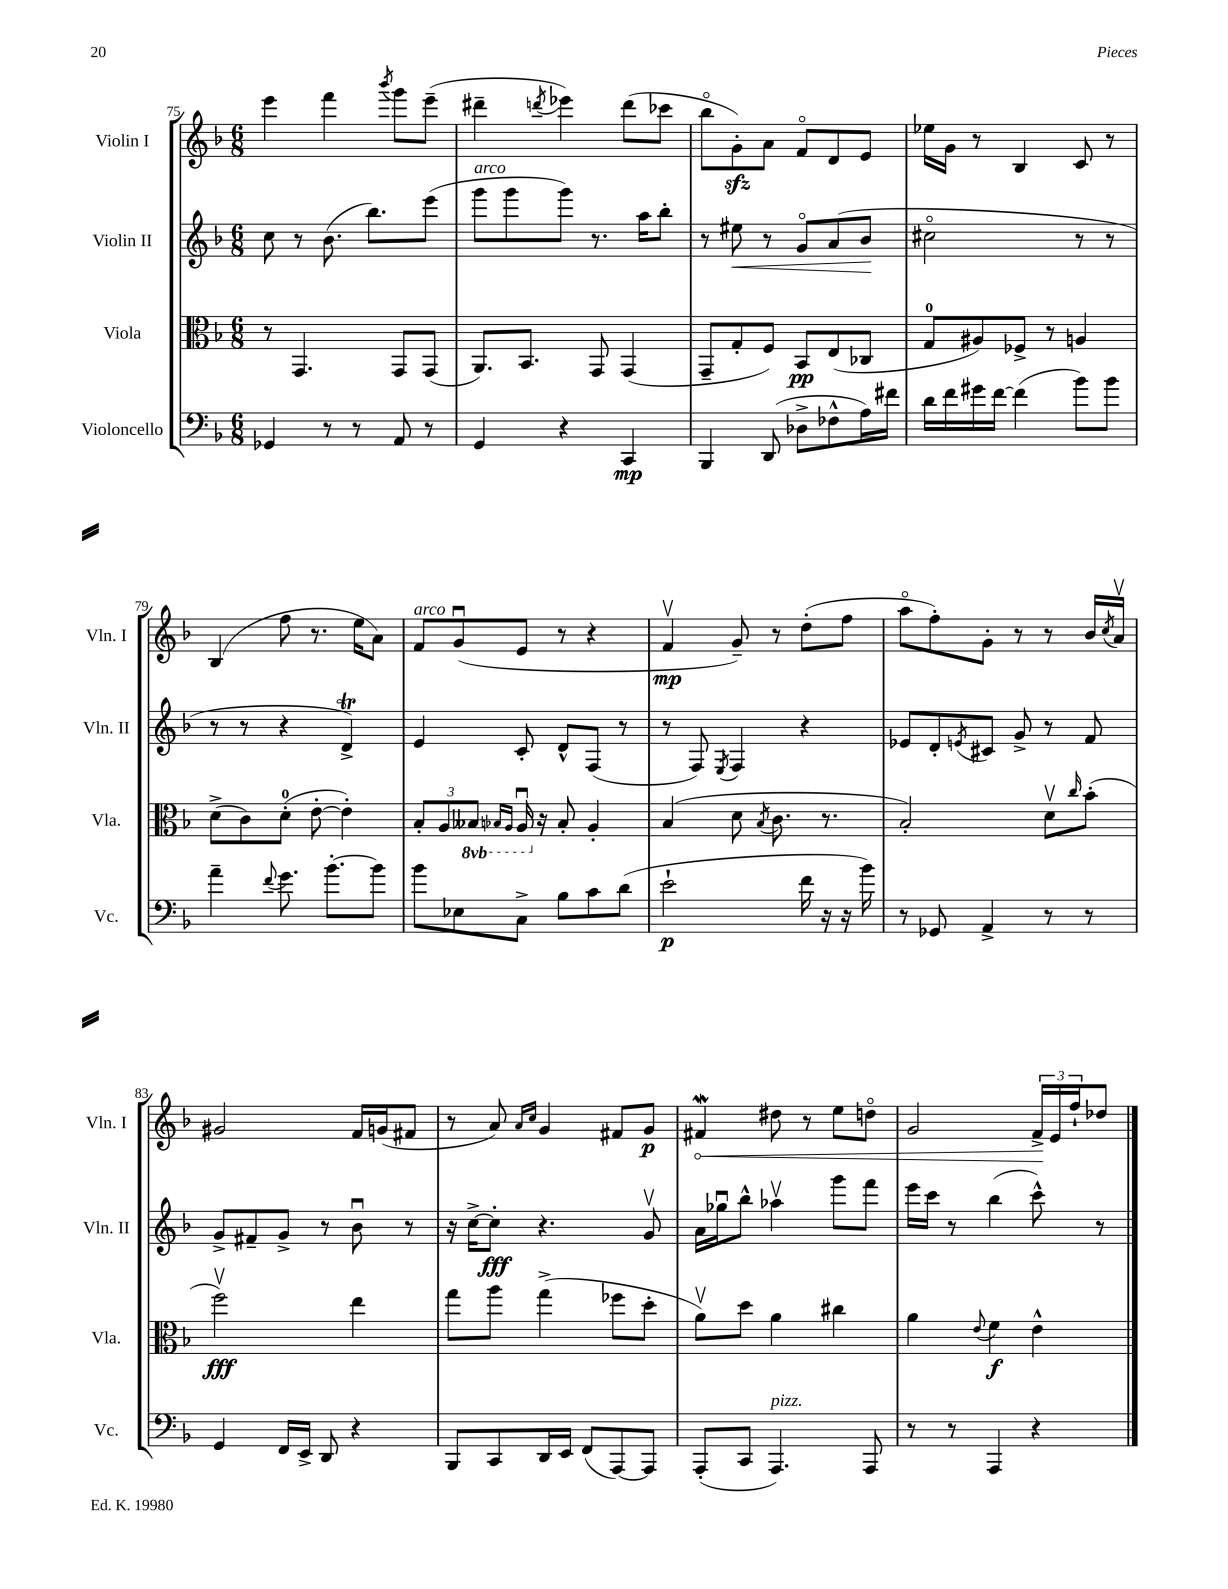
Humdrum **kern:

**kern	**dynam	**kern	**dynam	**kern	**dynam	**kern	**dynam
*part4	*part4	*part3	*part3	*part2	*part2	*part1	*part1
*staff4	*staff4	*staff3	*staff3	*staff2	*staff2	*staff1	*staff1
*I"Violoncello	*	*I"Viola	*	*I"Violin II	*	*I"Violin I	*
*I'Vc.	*	*I'Vla.	*	*I'Vln. II	*	*I'Vln. I	*
*clefF4	*	*clefC3	*	*clefG2	*	*clefG2	*
*k[b-]	*	*k[b-]	*	*k[b-]	*	*k[b-]	*
*M6/8	*	*M6/8	*	*M6/8	*	*M6/8	*
=75	=75	=75	=75	=75	=75	=75	=75
4GG-X/	.	8r	.	8cc\	.	4eee\	.
.	.	4.GG/	.	8r	.	.	.
8r	.	.	.	(8.b-\	.	4fff\	.
8r	.	.	.	.	.	.	.
.	.	.	.	8.bb-\L)	.	.	.
.	.	.	.	.	.	8qbbb-/	.
8AA/	.	8GG/L	.	.	.	8ggg\L	.
8r	.	(8GG/J	.	(8eee\J	.	(8eee~\J	.
=76	=76	=76	=76	=76	=76	=76	=76
!	!	!	!	!LO:TX:a:i:t=arco	!	!	!
4GG/	.	8.AA/L)	.	8ggg\L	.	4ddd#X~\	.
.	.	.	.	8ggg\	.	.	.
.	.	8.BB-/J	.	.	.	.	.
.	.	.	.	.	.	8qdddn/	.
4r	.	.	.	8ggg\J)	.	4eee-X\)	.
.	.	8GG/	.	8.r	.	.	.
4CC/	mp	(4GG/	.	.	.	(8ddd\L	.
.	.	.	.	16aa\KL	.	.	.
.	.	.	.	8bb-'\J	.	8ccc-X\J	.
=77	=77	=77	=77	=77	=77	=77	=77
4BBB-/	.	8GG~/L	.	8r	.	8bb-\L	.
!	!	!	!	!	!LO:HP:b	!	!
.	.	8G'/	.	8ee#X\	<	8gzz'\)	.
(8DD/	.	8F/J)	.	8r	.	8a\J	.
8D-X^\L	.	8BB-/L	pp	8g/L	.	8f/L	.
8F-X^^\	.	(8E/	.	(8a/	.	8d/	.
16A\L)	.	8C-X/J	.	8b-/J	.	8e/J	.
16f#X\JJ	.	.	.	.	.	.	.
.	.	.	.	.	[	.	.
=78	=78	=78	=78	=78	=78	=78	=78
16d\LL	.	8G/L	.	2cc#X\	.	16ee-X\LL	.
16f\	.	.	.	.	.	16g\JJ	.
16g#X\	.	8A#X/)	.	.	.	8r	.
[16f\JJ	.	.	.	.	.	.	.
(4f\]	.	8F-X^/J	.	.	.	4B-/	.
.	.	8r	.	.	.	.	.
8b-\L)	.	4An/	.	8r	.	8c/	.
8b-\J	.	.	.	8r	.	8r	.
!!LO:LB:g=z
=79	=79	=79	=79	=79	=79	=79	=79
4a~\	.	(8d^\L	.	8r	.	(4B-/	.
.	.	8c\)	.	8r	.	.	.
8qqf/	.	.	.	.	.	.	.
8.g\	.	(8d'\J	.	4r	.	8ff\	.
.	.	[8e'\	.	.	.	8.r	.
[8.b-'\L	.	.	.	.	.	.	.
.	.	4e'\])	.	4dT^/)	.	.	.
.	.	.	.	.	.	16ee\KL	.
8b-\J]	.	.	.	.	.	8a\J)	.
=80	=80	=80	=80	=80	=80	=80	=80
!	!	!	!	!	!	!LO:TX:a:i:t=arco	!
8b-\L	.	12B-'/L	.	4e/	.	8f/L	.
.	.	12A/	.	.	.	.	.
8E-X\	.	.	.	.	.	(8gu/	.
*	*	*8ba	*	*	*	*	*
.	.	12BB--X/J	.	.	.	.	.
.	.	16qqBB-X/LL	.	.	.	.	.
.	.	16qqAA/JJ	.	.	.	.	.
8C^\J	.	16AAu/	.	8c'/	.	8e/J	.
*	*	*X8ba	*	*	*	*	*
.	.	16r	.	.	.	.	.
8B-\L	.	8B-'/	.	8d^^/L	.	8r	.
8c\	.	4A'/	.	(8F/J	.	4r	.
(8d\J	.	.	.	8r	.	.	.
=81	=81	=81	=81	=81	=81	=81	=81
2e`\	p	(4B-/	.	8r	.	4fv/	mp
.	.	.	.	8F/)	.	.	.
.	.	.	.	8qE/	.	.	.
.	.	8d\	.	4F/	.	8g~/)	.
.	.	8qB-/	.	.	.	.	.
.	.	8.c\	.	.	.	8r	.
16f\	.	.	.	4r	.	(8dd'\L	.
16r	.	8.r	.	.	.	.	.
16r	.	.	.	.	.	8ff\J	.
16b-\)	.	.	.	.	.	.	.
=82	=82	=82	=82	=82	=82	=82	=82
8r	.	2B-'/)	.	8e-X/L	.	8aa\L	.
8GG-X/	.	.	.	8d'/	.	8ff'\)	.
.	.	.	.	8qen/	.	.	.
4AA^/	.	.	.	8c#X/J	.	8g'\J	.
.	.	.	.	8g^/	.	8r	.
8r	.	8dv\L	.	8r	.	8r	.
.	.	16qqcc/	.	.	.	.	.
8r	.	(8b-'\J	.	8f/	.	16b-/LL	.
.	.	.	.	.	.	8qcc/	.
.	.	.	.	.	.	16av/JJ	.
!!LO:LB:g=z
=83	=83	=83	=83	=83	=83	=83	=83
4GG/	.	2ffv\)	fff	8g^/L	.	2g#X/	.
.	.	.	.	8f#X~/	.	.	.
16FF/LL	.	.	.	8g^/J	.	.	.
16EE^/JJ	.	.	.	.	.	.	.
8DD/	.	.	.	8r	.	.	.
4r	.	4ee\	.	8b-u\	.	16f/LL	.
.	.	.	.	.	.	(16gn/J	.
.	.	.	.	8r	.	8f#X/J	.
=84	=84	=84	=84	=84	=84	=84	=84
8BBB-/L	.	8gg\L	.	16r	.	8r	.
.	.	.	.	[16cc^\KL	.	.	.
8CC/	.	8aa\J	.	8cc'\J]	fff	8a/)	.
.	.	.	.	.	.	16qqa/LL	.
.	.	.	.	.	.	16qqcc/JJ	.
16DD/L	.	(4gg^\	.	4.r	.	4g/	.
16EE/JJ	.	.	.	.	.	.	.
(8FF/L	.	.	.	.	.	.	.
[8AAA/)	.	8ff-X\L	.	.	.	8f#X/L	.
8AAA/J]	.	8dd'\J	.	8gv/	.	8g/J	p
=85	=85	=85	=85	=85	=85	=85	=85
!	!	!	!	!	!	!	!LO:HP:b
(8AAA'/L	.	8av\L)	.	16a\LL	.	4f#XW/	<
.	.	.	.	16gg-Xu\J	.	.	.
8CC/J	.	8dd\J	.	8bb-^^\J	.	.	.
!LO:TX:a:i:t=pizz.	!	!	!	!	!	!	!
4.AAA/)	.	4a\	.	4aa-Xv\	.	8dd#X\	.
.	.	.	.	.	.	8r	.
.	.	4cc#X\	.	8ggg\L	.	8ee\L	.
8AAA/	.	.	.	8fff\J	.	8ddn\J	.
=86	=86	=86	=86	=86	=86	=86	=86
8r	.	4a\	.	16eee\LL	.	2g/	.
.	.	.	.	16ccc\JJ	.	.	.
8r	.	.	.	8r	.	.	.
.	.	8qqe/	.	.	.	.	.
4AAA/	.	4f\	f	(4bb-\	.	.	.
4r	.	4e^^\	.	8ccc^^\)	.	24f^/LL	.
.	.	.	.	.	.	24e/	[
.	.	.	.	.	.	24ff`/J	.
.	.	.	.	8r	.	8dd-X/J	.
==	==	==	==	==	==	==	==
*-	*-	*-	*-	*-	*-	*-	*-
